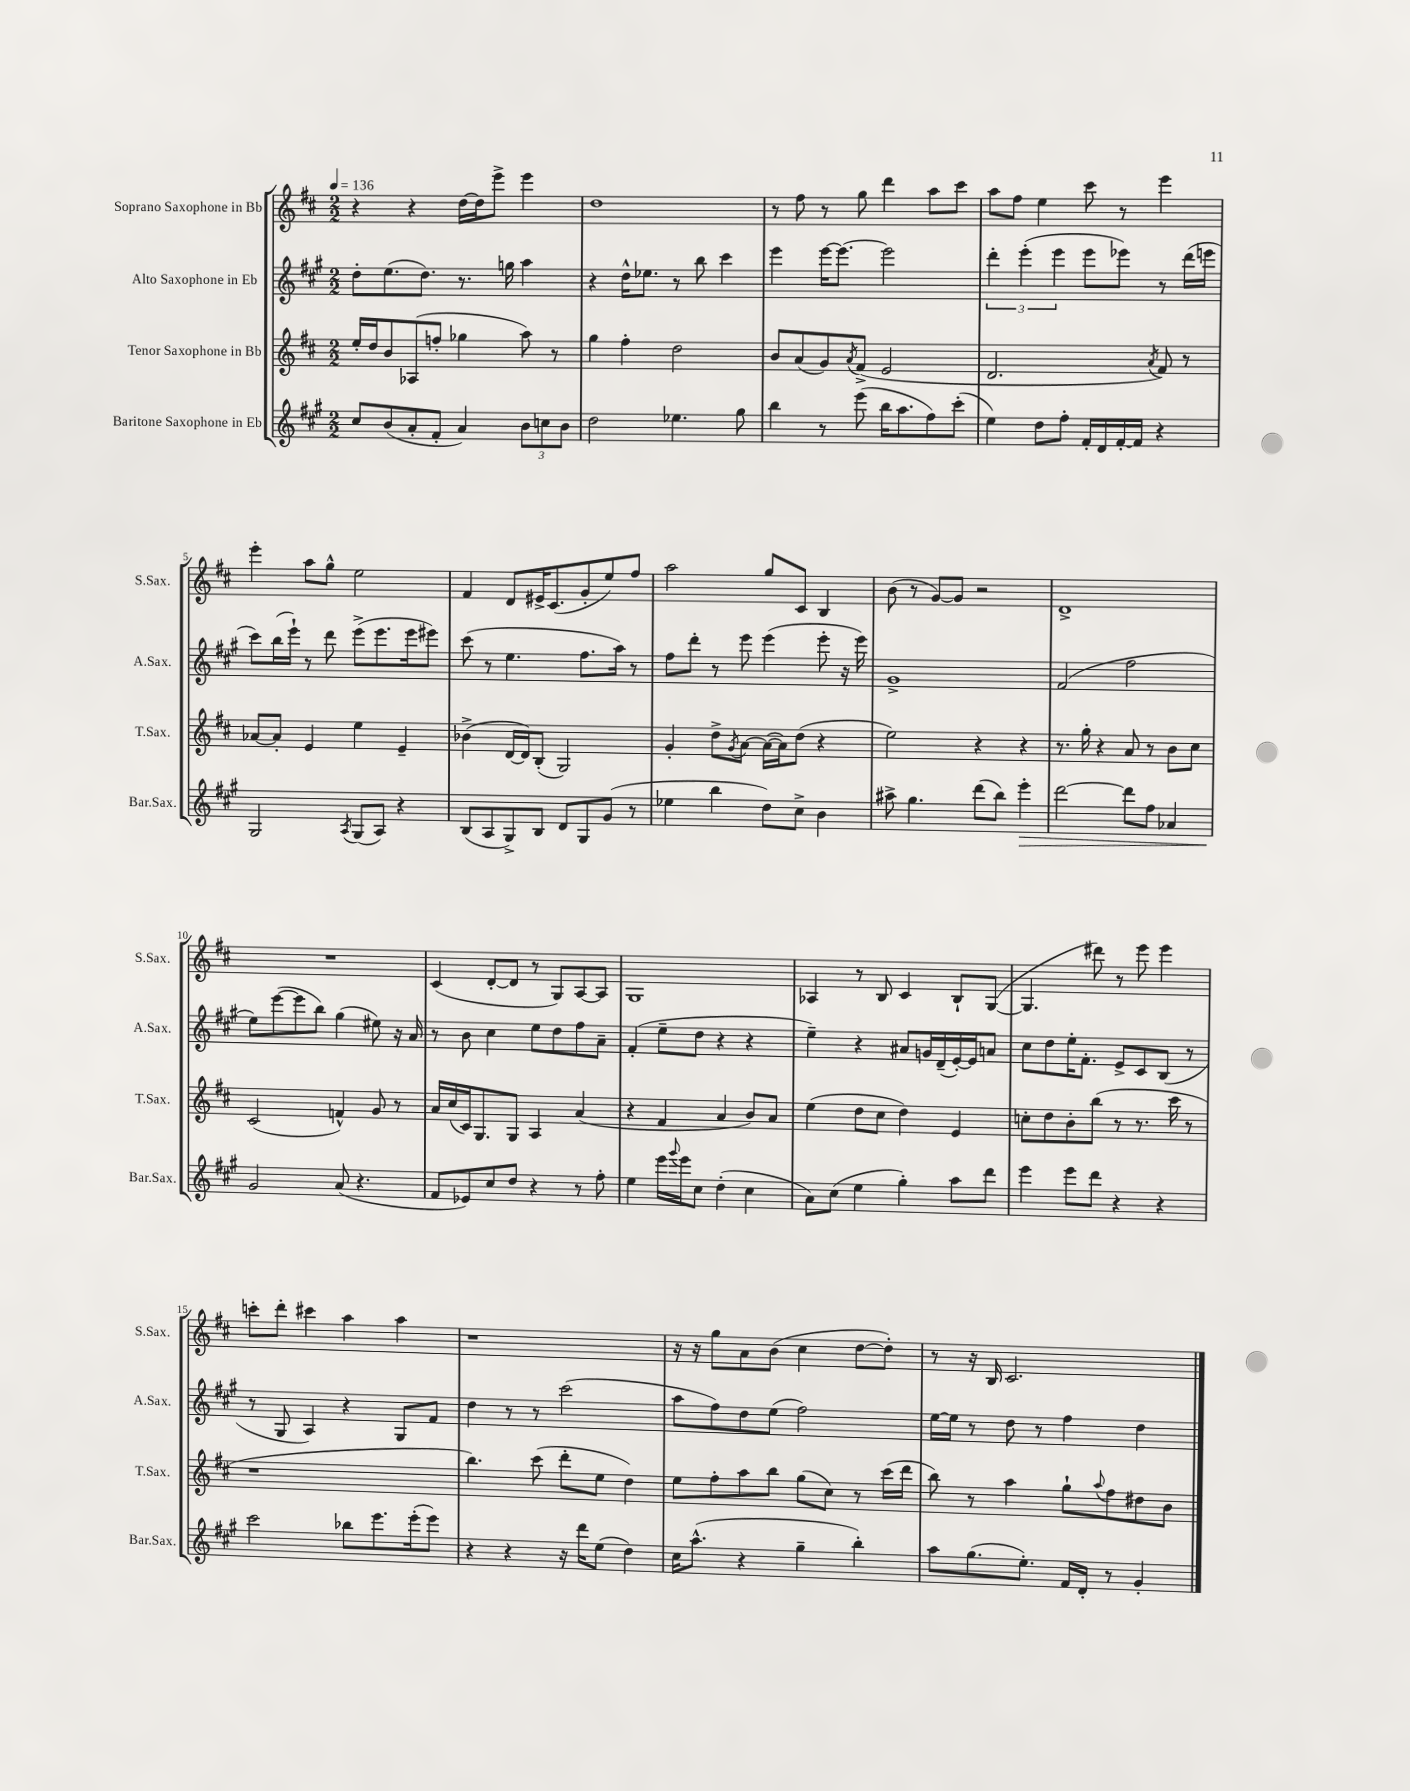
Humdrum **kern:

**kern	**dynam	**kern	**kern	**kern
*part4	*part4	*part3	*part2	*part1
*staff4	*staff4	*staff3	*staff2	*staff1
*I"Baritone Saxophone in Eb	*	*I"Tenor Saxophone in Bb	*I"Alto Saxophone in Eb	*I"Soprano Saxophone in Bb
*I'Bar.Sax.	*	*I'T.Sax.	*I'A.Sax.	*I'S.Sax.
*clefG2	*	*clefG2	*clefG2	*clefG2
*k[f#c#g#]	*	*k[f#c#]	*k[f#c#g#]	*k[f#c#]
*M2/2	*	*M2/2	*M2/2	*M2/2
*MM136	*	*MM136	*MM136	*MM136
=1	=1	=1	=1	=1
8cc#/L	.	16ee'/LL	8dd'\L	4r
.	.	16dd/J	.	.
(8b/	.	8b/	(8.ee\	.
8a'/	.	(8A-X/	.	4r
.	.	.	8.dd\J)	.
8f#'/J	.	8ffn'/J	.	.
4a/)	.	4gg-X\	8.r	[16dd\LL
.	.	.	.	16dd\J]
.	.	.	.	8eee^\J
.	.	.	16ggn\	.
12b\L	.	8aa\)	4aa\	4eee\
12ccn\	.	.	.	.
.	.	8r	.	.
12b\J	.	.	.	.
=2	=2	=2	=2	=2
2dd\	.	4gg\	4r	1dd
.	.	4ff#'\	16dd^^\KL	.
.	.	.	8.ee-X\J	.
4.ee-X\	.	2dd\	8r	.
.	.	.	8bb\	.
.	.	.	4ccc#\	.
8gg#\	.	.	.	.
=3	=3	=3	=3	=3
4bb\	.	8b/L	4eee\	8r
.	.	(8a/	.	8ff#\
8r	.	8g/)	[16eee\KL	8r
.	.	.	8.eee\J_	.
.	.	8qa/	.	.
(8eee\	.	(8f#^/J	.	8gg\
16bb\KL	.	2e/	2eee\]	4ddd\
8.aa\	.	.	.	.
8ff#\)	.	.	.	8aa\L
(8ccc#'\J	.	.	.	8ccc#\J
=4	=4	=4	=4	=4
4ee\)	.	2.d/	6ddd'\	8aa\L
.	.	.	.	8ff#\J
.	.	.	(6eee'\	.
8dd\L	.	.	.	4ee\
.	.	.	6eee\	.
8ff#'\J	.	.	.	.
16f#'/LL	.	.	8eee\L	8ccc#\
16d/	.	.	.	.
[16f#'/	.	.	8eee-X\J)	8r
16f#/JJ]	.	.	.	.
.	.	8qa/	.	.
4r	.	8f#/)	8r	4eee\
.	.	8r	(16ddd\LL	.
.	.	.	16eeen\JJ	.
!!LO:LB:g=z
=5	=5	=5	=5	=5
2G#/	.	[8a-X/L	8ccc#\L)	4eee'\
.	.	8a-'/J]	(16bb\L	.
.	.	.	16eee`\JJ)	.
.	.	4e/	8r	8aa\L
.	.	.	8ddd\	8gg^^\J
8qA/	.	.	.	.
(8G#/L	.	4ee\	(8eee^\L	2ee\
8A/J)	.	.	8.eee\	.
4r	.	4e~/	.	.
.	.	.	16eee\k	.
.	.	.	8eee#X\J)	.
=6	=6	=6	=6	=6
(8B/L	.	(4b-X^\	(8ccc#\	4f#/
8A/	.	.	8r	.
8G#^/)	.	[16d/LL	4.ee\	8d/L
.	.	16d/J])	.	.
8B/J	.	(8B'/J	.	16e#X^/K
.	.	.	.	(8.c#/
8d/L	.	2G/)	.	.
8G#/	.	.	8.ff#\L	8g'/
(8g#/J	.	.	.	8ee/)
.	.	.	16aa\Jk)	.
8r	.	.	8r	8ff#/J
=7	=7	=7	=7	=7
4ee-X\	.	4g'/	8ff#\L	2aa\
.	.	.	8ddd'\J	.
4bb\	.	8dd^\L	8r	.
.	.	8qg/	.	.
.	.	[8a\J	8eee\	.
8dd\L)	.	(16a\LL_	(4eee\	8gg/L
.	.	16a\J])	.	.
8cc#^\J	.	(8dd\J	.	8c#/J
4b\	.	4r	8eee'\	4B/
.	.	.	16r	.
.	.	.	16eee\)	.
=8	=8	=8	=8	=8
8aa#X^\	.	2ee\)	1g#^	(8b\
4.gg#\	.	.	.	8r
.	.	.	.	[8g/L)
.	.	.	.	8g/J]
(8ddd\L	.	4r	.	2r
8bb\J)	.	.	.	.
!	!LO:HP:b	!	!	!
4eee'\	>	4r	.	.
=9	=9	=9	=9	=9
[2ddd\	.	8.r	(2f#/	1d^
.	.	16gg'\	.	.
.	.	4r	.	.
8ddd\L]	.	8a/	2ff#\	.
8ff#\J	.	8r	.	.
4a-X/	.	8b\L	.	.
.	.	8cc#\J	.	.
!!LO:LB:g=z
=10	=10	=10	=10	=10
2g#/	.	(2c#/	8ee\L)	1r
.	.	.	([8eee\	.
.	.	.	8eee\]	.
.	.	.	8bb\J)	.
(8a/	]	4fn^^/)	(4gg#\	.
4.r	.	.	.	.
.	.	8g/	8ee#X\)	.
.	.	8r	16r	.
.	.	.	16a/	.
=11	=11	=11	=11	=11
8f#/L	.	16a/LL	8r	(4c#/
.	.	(16cc#/	.	.
8e-X/)	.	16c#/J)	8b\	.
.	.	8.G/	.	.
8cc#/	.	.	4cc#\	[8d'/L
8dd/J	.	8G/J	.	8d/J]
4r	.	4A/	8ee\L	8r
.	.	.	8dd\	8G/L)
8r	.	(4a/	8ff#\	[8A/
8ff#'\	.	.	8a~\J	8A/J]
=12	=12	=12	=12	=12
4ee\	.	4r	(4f#'/	1G
16eee\LL	.	4f#/	8ee~\L	.
8qqggg#/	.	.	.	.
16eee\J	.	.	.	.
8cc#\J	.	.	8dd\J	.
(4dd'\	.	4a/	4r	.
4cc#\	.	8b/L)	4r	.
.	.	8a/J	.	.
=13	=13	=13	=13	=13
8a\L)	.	(4ee\	4ee~\)	4A-X/
(8cc#\J	.	.	.	.
4ee\	.	8dd\L	4r	8r
.	.	8cc#\J	.	8B/
4gg#'\)	.	4dd\)	8a#X/L	4c#/
.	.	.	16gn/L	.
.	.	.	(16d~/	.
8aa\L	.	4e/	[16e'/)	8B`/L
.	.	.	16e/J]	.
8ddd\J	.	.	8an/J	([8G/J
=14	=14	=14	=14	=14
4eee\	.	8ccn'\L	8cc#\L	4.G/]
.	.	8dd\	8dd\	.
8eee\L	.	8b'\	16ee'\K	.
.	.	.	8.f#'\J	.
8ddd\J	.	(8bb\J	.	8ddd#X\)
4r	.	8r	8e^/L	8r
.	.	8.r	8c#/	8eee\
4r	.	.	(8B/J	4eee\
.	.	16ccc#\	.	.
.	.	8r	8r	.
!!LO:LB:g=z
=15	=15	=15	=15	=15
2ccc#\	.	1r	8r	8cccn'\L
.	.	.	8G#/	8ddd'\J
.	.	.	4A/)	4ccc#X\
8bb-X\L	.	.	4r	4aa\
8.eee\	.	.	.	.
.	.	.	8G#/L	4aa\
(16eee'\k	.	.	.	.
8eee\J)	.	.	8f#/J	.
=16	=16	=16	=16	=16
4r	.	4.bb\)	4dd\	1r
4r	.	.	8r	.
.	.	(8ccc#\	8r	.
16r	.	8ddd'\L	(2ccc#\	.
16ddd\KL	.	.	.	.
(8ee\J	.	8ee\J	.	.
4dd\)	.	4dd\)	.	.
=17	=17	=17	=17	=17
16cc#\KL	.	8ee\L	8aa\L	16r
(8.aa^^\J	.	.	.	16r
.	.	8ff#'\	8ff#\)	8gg\L
4r	.	8aa\	8dd\	8a\
.	.	8bb\J	(8ee\J	(8b\J
4gg#~\	.	(8gg\L	2ff#\)	4cc#\
.	.	8cc#\J)	.	.
4bb'\)	.	8r	.	[8dd\L
.	.	(16ccc#\LL	.	8dd'\J])
.	.	16ddd\JJ	.	.
=18	=18	=18	=18	=18
8aa\L	.	8bb\)	[16ee\LL	8r
.	.	.	16ee\JJ]	.
(8.gg#\	.	8r	8r	16r
.	.	.	.	16B/
.	.	4aa\	8dd\	2.c#/
8.ee'\J)	.	.	.	.
.	.	.	8r	.
16f#/LL	.	8gg`\L	4ff#\	.
16d'/JJ	.	.	.	.
.	.	8qqaa/	.	.
8r	.	8ff#\	.	.
4g#'/	.	8dd#X\	4dd\	.
.	.	8b\J	.	.
==	==	==	==	==
*-	*-	*-	*-	*-
